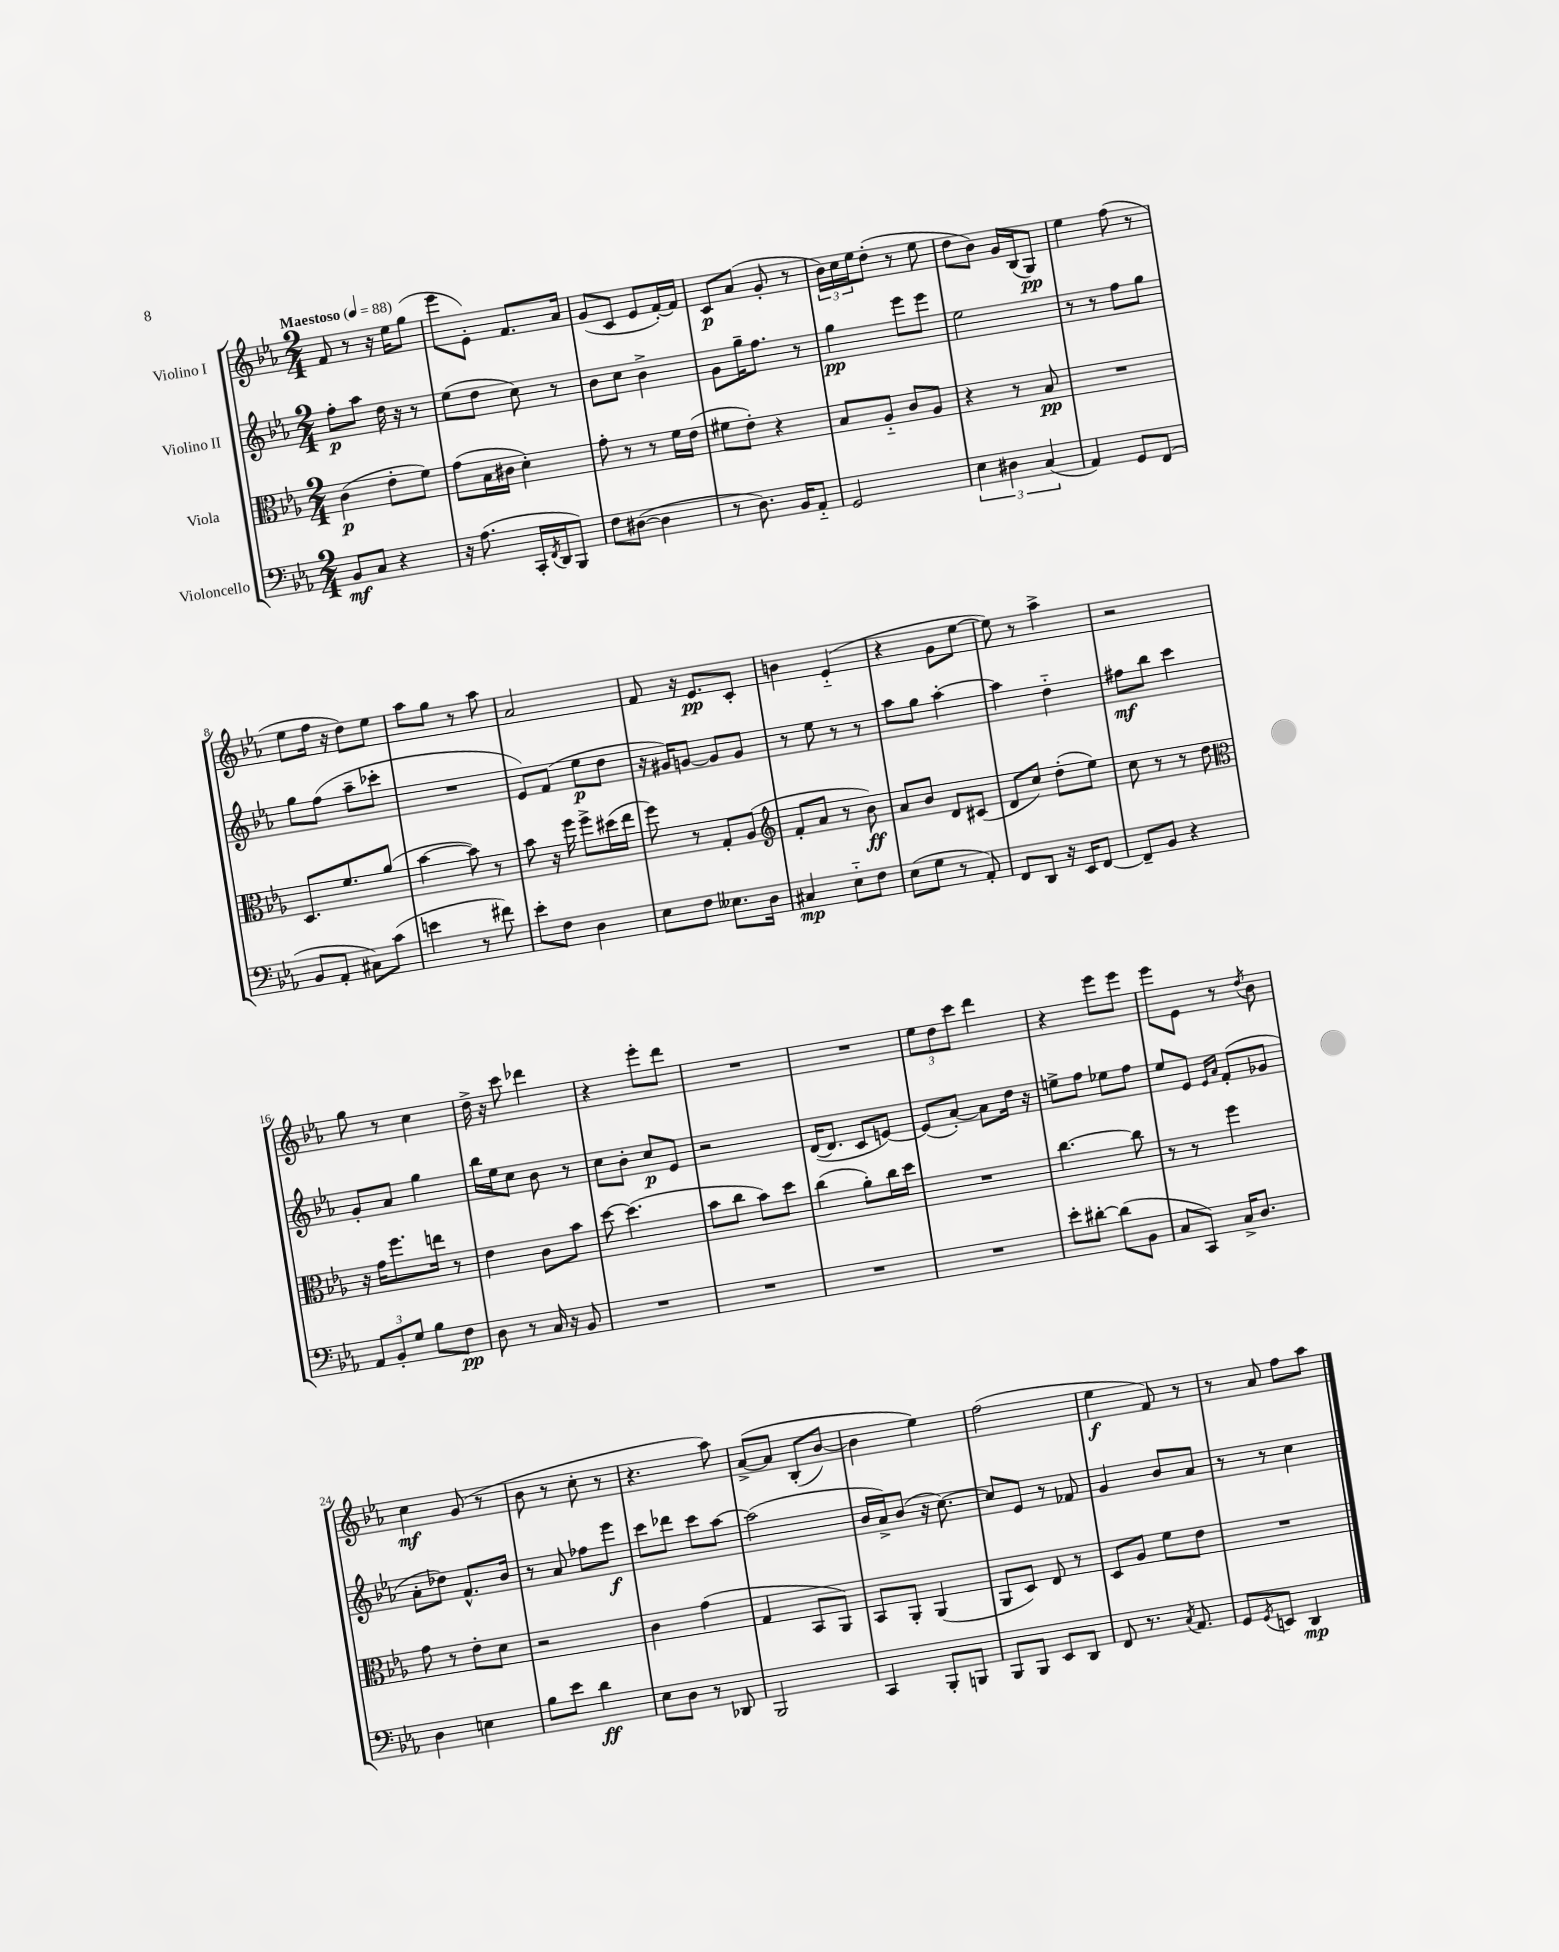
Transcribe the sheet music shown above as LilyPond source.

<<
\new StaffGroup <<
\new Staff = "s0" \with { instrumentName = "Violino I" } {
    \clef treble \key ees \major \numericTimeSignature \time 2/4 \tempo "Maestoso" 4 = 88
    f'8 r8 r16 ees''16 g''8( |
    ees'''8 ees'8-.) f'8. aes'16 |
    g'8( c'8 ees'8 f'16~-.) f'16 |
    c'8\p aes'8( g'8-. r8 |
    \tuplet 3/2 { bes'16) c''16 ees''16 } d''8-.( r8 ees''8 |
    d''8 bes'8) g'16 bes16( g8\pp) |
    ees''4 f''8( r8 |
    ees''8 f''16 r16 d''8) ees''8 |
    aes''8 g''8 r8 aes''8 |
    aes'2 |
    f'8 r16 ees'8.\pp c'8-. |
    b'4 ees'4-_( |
    r4 g'8 ees''8~ |
    ees''8) r8 aes''4-> |
    r2 |
    g''8 r8 c''4 |
    d''16-> r16 c'''8 des'''4 |
    r4 ees'''8-. d'''8 |
    R2 |
    R2 |
    \tuplet 3/2 { ees''8 d''8 c'''8 } d'''4 |
    r4 ees'''8 ees'''8 |
    ees'''8 ees'8 r8 \acciaccatura { d''8 } bes'8 |
    c''4\mf g'8( r8 |
    bes'8 r8 c''8-. r8 |
    r4. aes''8) |
    aes'8~->\( aes'8 bes8-.( bes'8~) |
    bes'4 ees''4\) |
    f''2( |
    ees''4\f f'8) r8 |
    r8 aes'8 f''8 aes''8 \bar "|." |
}
\new Staff = "s1" \with { instrumentName = "Violino II" } {
    \clef treble \key ees \major \numericTimeSignature \time 2/4
    f''8-.\p aes''8 d''16 r16 r8 |
    ees''8( d''8 c''8) r8 |
    bes'8 c''8 bes'4-> |
    g'8 g''16-- f''8. r8 |
    g''4\pp ees'''8 ees'''8 |
    ees''2 |
    r8 r8 f''8 g''8 |
    g''8 f''8( aes''8-- ces'''8-. |
    R2 |
    ees'8) f'8( ees''8\p d''8 |
    r16 gis'16) g'8~ g'8 g'8 |
    r8 ees''8 r8 r8 |
    aes''8 g''8 aes''4~-. |
    aes''4 d''4-_ |
    fis''8\mf bes''8 c'''4 |
    g'8-. aes'8 g''4 |
    bes''16 ees''16 c''8 bes'8 r8 |
    c''8 bes'8-. c''8\p ees'8 |
    r2 |
    d'16~( d'8. c'8 e'8~) |
    e'8( aes'8~-.) aes'8 d''16 r16 |
    e''8-> f''8 ees''8 f''8 |
    ees''8 ees'8 \grace { ees'16 aes'16 } f'8-.( ges'8 |
    aes'8-. des''8) f'8.-^ bes'16 |
    r8 aes'8 fes''8 ees'''8\f |
    c'''8 des'''8 c'''8 aes''8~ |
    aes''2( |
    bes'16 aes'16->) bes'8( r16 c''8.~) |
    c''8 ees'8 r8 fes'8 |
    g'4 bes'8 aes'8 |
    r8 r8 c''4 \bar "|." |
}
\new Staff = "s2" \with { instrumentName = "Viola" } {
    \clef alto \key ees \major \numericTimeSignature \time 2/4
    c'4\p( ees'8-. f'8) |
    g'8( bes16 cis'16 d'4-.) |
    g'8-. r8 r8 f'16 ees'16( |
    fis'8 ees'8-.) r4 |
    bes8 aes8-_ c'8 aes8 |
    r4 r8 bes8\pp |
    R2 |
    d8. f'8. aes'8( |
    bes'4~ bes'8) r8 |
    bes'8 r16 f''16 f''8-> dis''16( ees''16 |
    f''8) r8 g8-. aes8( |
    \clef treble f'8-. aes'8 r8 bes'8\ff) |
    aes'8 bes'8 d'8 cis'8( |
    d'8 c''8) d''8-.( ees''8) |
    c''8 r8 r8 d''8 |
    \clef alto r16 g'16 f''8. e''16 r8 |
    ees'4 c'8 bes'8 |
    d''8~ d''4.( |
    bes'8 c''8 bes'8) d''8 |
    c''4( aes'8-.) c''16 d''16 |
    R2 |
    c''4.~ c''8 |
    r8 r8 f''4 |
    g'8 r8 ees'8-. d'8 |
    r2 |
    c'4 g'4( |
    g4 bes,8 aes,8) |
    bes,8 aes,8-. aes,4( |
    aes,8 d8) ees8 r8 |
    d8 aes8 f'8 ees'8 |
    R2 \bar "|." |
}
\new Staff = "s3" \with { instrumentName = "Violoncello" } {
    \clef bass \key ees \major \numericTimeSignature \time 2/4
    bes,8\mf c8 r4 |
    r16 aes8.( c,16-. \acciaccatura { f,8 } d,16 bes,,8) |
    f8 dis8~( dis4 |
    r8 d8.) bes,16 aes,8-_ |
    g,2 |
    \tuplet 3/2 { ees4 dis4 c4( } |
    aes,4) g,8 f,8( |
    bes,8 aes,8-. cis8) c'8( |
    e'4 r8 fis'8) |
    ees'8-. f8 d4 |
    ees8 f8 eeses8. d16 |
    cis4\mp ees8-_ f8 |
    ees8( g8 r8 aes,8-.) |
    f,8 d,8 r16 ees,16 f,8~ |
    f,8-- bes,8 r4 |
    \tuplet 3/2 { aes,8 bes,8-. g8 } bes8 f8\pp |
    d8 r8 c16 r16 bes,8 |
    R2 |
    R2 |
    R2 |
    R2 |
    ees'8-. dis'8~-. dis'8( bes,8 |
    c8 c,8) c16-> d8. |
    d4 e4 |
    bes8 ees'8 d'4\ff |
    ees8 d8 r8 des,8 |
    bes,,2 |
    c,4 bes,,8-. b,,8 |
    bes,,8 bes,,8 ees,8 d,8 |
    f,8 r8. \acciaccatura { c8 } aes,8. |
    g,8 \acciaccatura { g,8 } e,8 d,4\mp \bar "|." |
}
>>
>>
